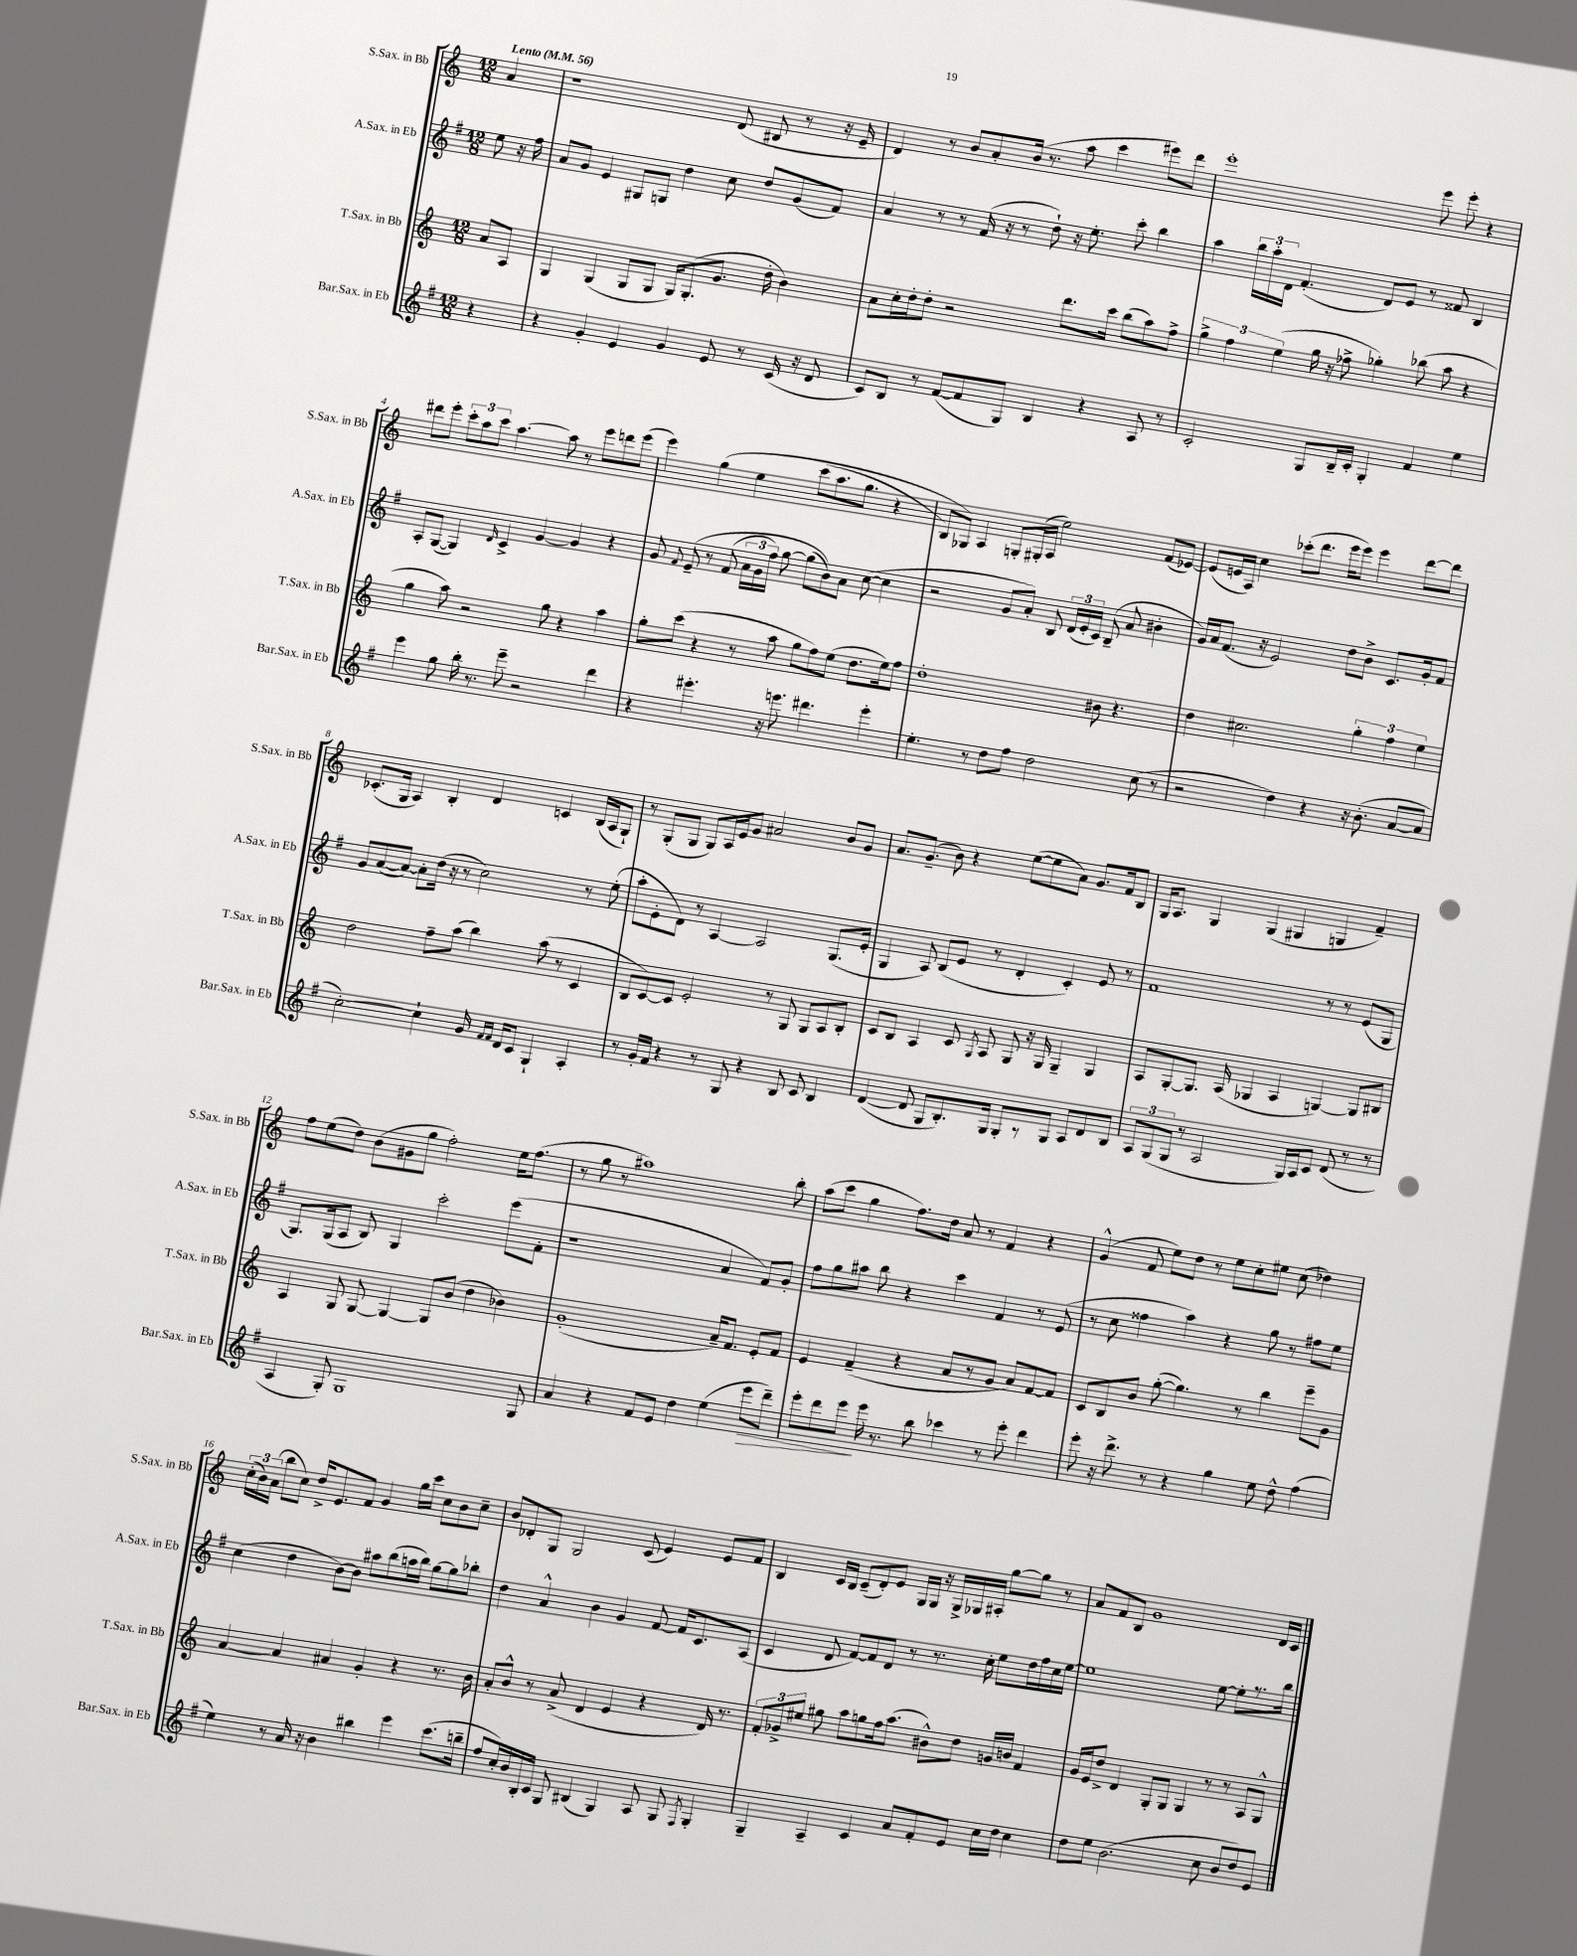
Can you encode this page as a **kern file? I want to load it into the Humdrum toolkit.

**kern	**dynam	**kern	**kern	**kern
*part4	*part4	*part3	*part2	*part1
*staff4	*staff4	*staff3	*staff2	*staff1
*I"Bar.Sax. in Eb	*	*I"T.Sax. in Bb	*I"A.Sax. in Eb	*I"S.Sax. in Bb
*I'Bar.Sax. in Eb	*	*I'T.Sax. in Bb	*I'A.Sax. in Eb	*I'S.Sax. in Bb
*clefG2	*	*clefG2	*clefG2	*clefG2
*k[f#]	*	*k[]	*k[f#]	*k[]
*M12/8	*	*M12/8	*M12/8	*M12/8
*MM56	*	*MM56	*MM56	*MM56
=	=	=	=	=
!	!	!	!	!LO:TX:a:B:t=Lento
4r	.	8a/L	8ee\	4a/
.	.	8A/J	16r	.
.	.	.	16ff#\	.
=1	=1	=1	=1	=1
4r	.	4G/	8a/L	1r
.	.	.	8g/J	.
4g'/	.	(4G/	4e/	.
4e/	.	8G/L	8G#X/L	.
.	.	8G/J	8Gn/J	.
4g/	.	16G/KL)	4dd\	.
.	.	(8.G'/	.	.
8e/	.	8.g/J	8cc\	(8d/
8r	.	.	8dd/L	8B#X/
.	.	16dd'\	.	.
(16c/	.	4b\)	(8g/	8r
16r	.	.	.	.
8d/	.	.	8f#/J)	16r
.	.	.	.	16e~/
=2	=2	=2	=2	=2
8c/L)	.	8a\L	4a/	4d/)
8B/J	.	16cc'\L	.	.
.	.	16dd'\J	.	.
8r	.	8dd'\J	8r	8r
([8f#/L	.	2r	8r	8b/L
8f#/]	.	.	(16f#/	8a'/
.	.	.	16r	.
8G/J)	.	.	8r	(16b/Jk
.	.	.	.	8.r
4B/	.	.	8dd`\)	.
.	.	8.ddd\L	16r	8aa\
.	.	.	8.ee'\	.
4r	.	.	.	4ccc\
.	.	16ccc\Jk	.	.
.	.	(8bb\L	8ccc'\	.
8A/	.	8aa\)	4bb\	8eee#X\L)
8r	.	8ff^\J	.	8ddd\J
=3	=3	=3	=3	=3
2c'/	.	6gg^\	4aa\	1eee'
.	.	6ff\	.	.
.	.	.	24bb\LL	.
.	.	.	24aa'\	.
.	.	(6ee\	24d\JJ	.
.	.	.	(4.f#'/	.
8G/L	.	16gg\	.	.
.	.	16r	.	.
16B~/L	.	8ff-X^\	.	.
16c'/JJ	.	.	.	.
4G'/	.	4gg-X'\)	8d/L)	.
.	.	.	8e/J	.
4f#/	.	(8bb-X\	8r	8eee\
.	.	8aa\	8f##X/	8eee'\
4ee\	.	4r	4B/	4r
!!LO:LB:g=z
=4	=4	=4	=4	=4
4eee\	.	4gg\	8A'/L	8ddd#X\L
.	.	.	([8G/J	8eee'\J
8gg\	.	8aa\)	4G/])	12ccc'\L
.	.	.	.	12aa\
16bb'\	.	2r	.	.
.	.	.	.	12ccc\J
8.r	.	.	.	.
.	.	.	16qqd/	.
.	.	.	4c^/	[4.aa\
8eee~\	.	.	.	.
2r	.	.	[4g/	.
.	.	8gg\	.	8aa\]
.	.	4r	4g/]	8r
.	.	.	.	8eee\L
4ddd\	.	4aa\	4r	8dddn\
.	.	.	.	(8eee\J
=5	=5	=5	=5	=5
4r	.	8gg'\L	8g/	4eee\)
.	.	.	8qqf#/	.
.	.	(8ccc\J	(8e~/	.
4.eee#X'\	.	4r	8r	(4gg\
.	.	.	(8f#/	.
.	.	8r	24a\LL	4ee\
.	.	.	24g\	.
.	.	.	24ff#\JJ)	.
16r	.	8aa\	[8gg\	.
8.eeen\	.	.	.	.
.	.	8gg\L	(8gg\L]	(8ccc\L
4.ddd#X\	.	8ff\)	8b\))	8.aa\
.	.	(8ee\J	8a\J	.
.	.	.	.	8.gg\J
.	.	8.dd\L	([8cc\	.
4eee'\	.	.	4cc\]	4r
.	.	16ee\k)	.	.
.	.	8ff\J	.	.
=6	=6	=6	=6	=6
4.ee'\	.	1dd'	2r	8B/L)
.	.	.	.	8G-X/J)
.	.	.	.	4A/
8r	.	.	.	.
8dd\L	.	.	8g/L	8Gn'/L
8ff#\J	.	.	8a'/J)	(16G#X'/L
.	.	.	.	16A/JJ
2dd\	.	.	8B/	2ee\)
.	.	.	(24d/LL	.
.	.	.	24e'/	.
.	.	.	24c/JJ)	.
.	.	8b#X\	(8B~/	.
.	.	4.r	8a/	.
(8cc\	.	.	4b#X'\	(8f/L
8r	.	.	.	[8e-X/J)
=7	=7	=7	=7	=7
2r	.	4dd\	16g/LL)	(8e-/L]
.	.	.	16a/J	.
.	.	.	(8.f#/J	16en/L
.	.	.	.	16A/JJ)
.	.	2.cc#X\	.	4cc\
.	.	.	16r	.
.	.	.	2e/)	.
4dd\)	.	.	.	(8ccc-X'\L
.	.	.	.	8.ddd\J
4r	.	.	.	.
.	.	.	.	16eee\KL
.	.	.	8dd\L	8eee\J)
16r	.	6gg'\	8b^\J	4eee\
(8.b'\	.	.	.	.
.	.	.	8.c/L	.
.	.	6ff\	.	.
[8a/L	.	.	.	[8ddd\L
.	.	.	16g'/k	.
.	.	6ee\	.	.
8a/J]	.	.	8f#/J	8ddd\J]
!!LO:LB:g=z
=8	=8	=8	=8	=8
[2cc'\)	.	2dd\	8g/L	(8.c-X'/L
.	.	.	([8a/	.
.	.	.	.	16G/Jk
.	.	.	8a/J_)	4A/)
.	.	.	8a'\L]	.
4cc`\]	.	8ff~\L	(16dd\Jk	4B'/
.	.	.	16r	.
.	.	(8aa\J	8r	.
16g/	.	4bb\)	2cc\)	4d/
16qqf#/LL	.	.	.	.
16qqf#/JJ	.	.	.	.
16d/KL	.	.	.	.
8c/J	.	.	.	.
4G`/	.	(8aa\	.	4cn/
.	.	8r	.	.
4A'/	.	4c/	8r	(16B/LL
.	.	.	.	16A/J
.	.	.	(8ee'\	8G`/J)
=9	=9	=9	=9	=9
8r	.	8B/L	8aa'\L	8r
16g'/LL	.	[8c/)	8e'\	(8G'/L
16f#/JJ	.	.	.	.
4r	.	8c/J]	8d\J)	8G/J
.	.	2e'/	8r	8G/L)
8r	.	.	[4A/	16A/L
.	.	.	.	16e/J
8G/	.	.	.	8g/J
4r	.	.	2A/]	2a#X/
.	.	8r	.	.
8B/	.	8G/	.	.
8c/	.	8G/L	.	.
4B/	.	8A/	(8.G/L	8b/L
.	.	8B'/J	.	8g/J
.	.	.	16e'/Jk	.
=10	=10	=10	=10	=10
([4d/	.	8c/L	4G/	8.a/L
.	.	8B/J	.	.
.	.	.	.	(8.g~/J
8d/]	.	4A/	8A/)	.
8G/L	.	.	(8B/L	8b\)
8.B'/)	.	8c/	8e/J	4r
.	.	8qG/	.	.
.	.	8A/	8r	.
16G/Jk	.	.	.	.
8G'/L	.	8G/	4d'/	([8ee\L
8r	.	16r	.	8ee\]
.	.	16G/	.	.
8G/J	.	4G~/	4c'/)	8a\J)
8A/L	.	.	.	8.g/L
8d/	.	4G/	8e/	.
.	.	.	.	16f/k
8B/J	.	.	8r	8B/J
=11	=11	=11	=11	=11
12A/L	.	8A/L	1f#	16G/KL
.	.	.	.	8.A/J
(12G/	.	.	.	.
.	.	[8G'/	.	.
12G/J	.	.	.	.
8r	.	8.G/J]	.	4G/
2A/	.	.	.	.
.	.	(16A/	.	.
.	.	4G-X/	.	(4G/
.	.	4A/	.	4G#X/
16G/LL)	.	.	.	.
16A/J	.	.	.	.
8c/J	.	[4Gn/)	8r	4Gn/
(8d/	.	.	8r	.
8r	.	8G/L]	(8e/L	4f~/)
8r	.	8B#X/J	8G/J	.
!!LO:LB:g=z
=12	=12	=12	=12	=12
4A/	.	4A/	8.G/L)	8ff\L
.	.	.	.	(8ee\
.	.	.	(16G/k	.
8G'/)	.	8G/	8A/J	8dd\J)
1G	.	[8G/	8B/)	(8b\L
.	.	4G/_	4G/	8g#X\
.	.	.	.	8gg\J
.	.	8G/L]	2ccc'\	2ff'\)
.	.	(8b/J	.	.
.	.	4dd\	.	.
.	.	4b-X\)	(8eee\L	16ee\KL
.	.	.	.	(8.ff\J
8G/	.	.	8f#'\J	.
=13	=13	=13	=13	=13
4a/	.	(1g'	1r	8r
.	.	.	.	8gg\
4r	.	.	.	8r
.	.	.	.	1aa#X)
8f#/L	.	.	.	.
8e/J	.	.	.	.
4dd\	.	.	.	.
(4ee\	.	16a~/KL)	4a/	.
.	.	8.f/J	.	.
!	!LO:HP:b	!	!	!
8eee\L	>	8e'/L	8f#/L)	.
8ddd~\J)	.	8f/J	8g'/J	8bb'\
=14	=14	=14	=14	=14
8eee'\L	.	4e/	8ff#\L	(8aa\L
8ddd\	.	.	8gg\	8ccc\J
8eee\J	.	(4f~/	8aa#X\J	4gg\
16eee\	]	.	8bb\	.
8.r	.	.	.	.
.	.	4r	4r	8.ff\L)
8bb\	.	.	.	.
.	.	.	.	16dd\Jk
4ccc-X\	.	8a/L	4ccc\	8a/
.	.	8r	.	8r
8r	.	8g/J	4f#/	4f/
8eee'\	.	8a/L)	.	.
4ddd\	.	[8f/	8r	4r
.	.	8f/J]	(8e/	.
=15	=15	=15	=15	=15
8eee'\	.	8c/L	8r	(4g^^/
16r	.	8B/	8cc\	.
8.ddd^\	.	.	.	.
.	.	8b/J	4ff##X\	8f/
8r	.	([8gg'\	.	8ee\L)
4r	.	4.gg\])	4aa\)	8dd\J
.	.	.	.	8r
4gg\	.	.	4r	8ee\L
.	.	8r	.	8cc'\
8ee\	.	4bb\	8gg\	8ee#X\J
8dd^^\	.	.	8r	(8cc\
(4ff#\	.	8eee~\L	8ff#X\L	4dd-X\)
.	.	8g\J	8ee\J	.
!!LO:LB:g=z
=16	=16	=16	=16	=16
4ee\)	.	[4a/	(4cc\	(24cc'\LL
.	.	.	.	24b\)
.	.	.	.	(24a\JJ
.	.	.	.	8bb\L
8r	.	4a/]	4dd\	8cc\J)
16a/	.	.	.	16dd^/KL
16r	.	.	.	8.e/
4b\	.	4a#X/	[8b\L)	.
.	.	.	8b\J]	8f/J
4bb#X\	.	4g'/	8aa#X\L	4g/
.	.	.	(8bb\	.
4eee\	.	4r	16aan\L	16gg\LL
.	.	.	16bb\JJ)	16ccc\JJ
.	.	.	[8gg\L	8cc\L
(8.ccc\L	.	8.r	8gg\]	8b\
.	.	.	8bb-X'\J	8cc~\J
16bbn~\Jk	.	16b\	.	.
=17	=17	=17	=17	=17
8ff#/L	.	8a'/L	4dd\	8b/L
16cc'/L)	.	8b^^/J	.	8d-X'/
16b/	.	.	.	.
16B'/	.	8r	4a^^/	8G/J
16c/JJ	.	.	.	.
8G/	.	(8a^/	.	2G/
(4B#X/	.	4d/	4b\	.
4G/)	.	4e/	4g/	.
.	.	.	.	(8c/
8A/	.	4r	[8f#/	4e/)
8G/	.	.	16f#/KL]	.
.	.	.	8.c/	.
8qF#/	.	.	.	.
4G'/	.	16d/)	.	8e/L
.	.	8.r	.	.
.	.	.	(8A/J	8f/J
=18	=18	=18	=18	=18
4G~/	.	12f'/L	4c/	4B/
.	.	12g-X^/	.	.
.	.	12ee#X/J	.	.
4A~/	.	8gg#X\	8d/	16c/LL
.	.	.	.	16B/JJ
.	.	8aa\L	[8f#/L)	(8c~/L
4c/	.	8ggn\	8f#/]	8d'/)
.	.	16ff\k	8d/J	8e/J
.	.	(8.aa\J	.	.
8a/L	.	.	8r	16G/LL
.	.	.	.	16G/JJ
8f#'/	.	8b#X^^\L)	8.r	16r
.	.	.	.	16G^/LL
8e/J	.	8dd\J	.	16G-X/
.	.	.	16cc'\	16A#X'/JJ
16cc\LL	.	16gn/LL	8ee\L	[8gg\L
16dd\JJ	.	16bn/JJ	.	.
4cc\	.	4f/	16dd\L	8gg\J]
.	.	.	16ff#\	.
.	.	.	16cc\	8r
.	.	.	[16ee\JJ	.
=19	=19	=19	=19	=19
8dd\L	.	16g/LL	1ee]	8a/L
.	.	16e/J	.	.
8ee\J	.	8dd^/J	.	8f/
(2.b\	.	4d/	.	8B/J
.	.	.	.	1g
.	.	8G'/L	.	.
.	.	8G/J	.	.
.	.	4G/	.	.
8cc\	.	8r	[8ee\	.
8b/L	.	8r	8ee'\L]	.
8dd/)	.	8A/L	8.r	.
8e/J	.	8G^^/J	.	16d/LL
.	.	.	16bb\Jk	16c/JJ
==	==	==	==	==
*-	*-	*-	*-	*-
